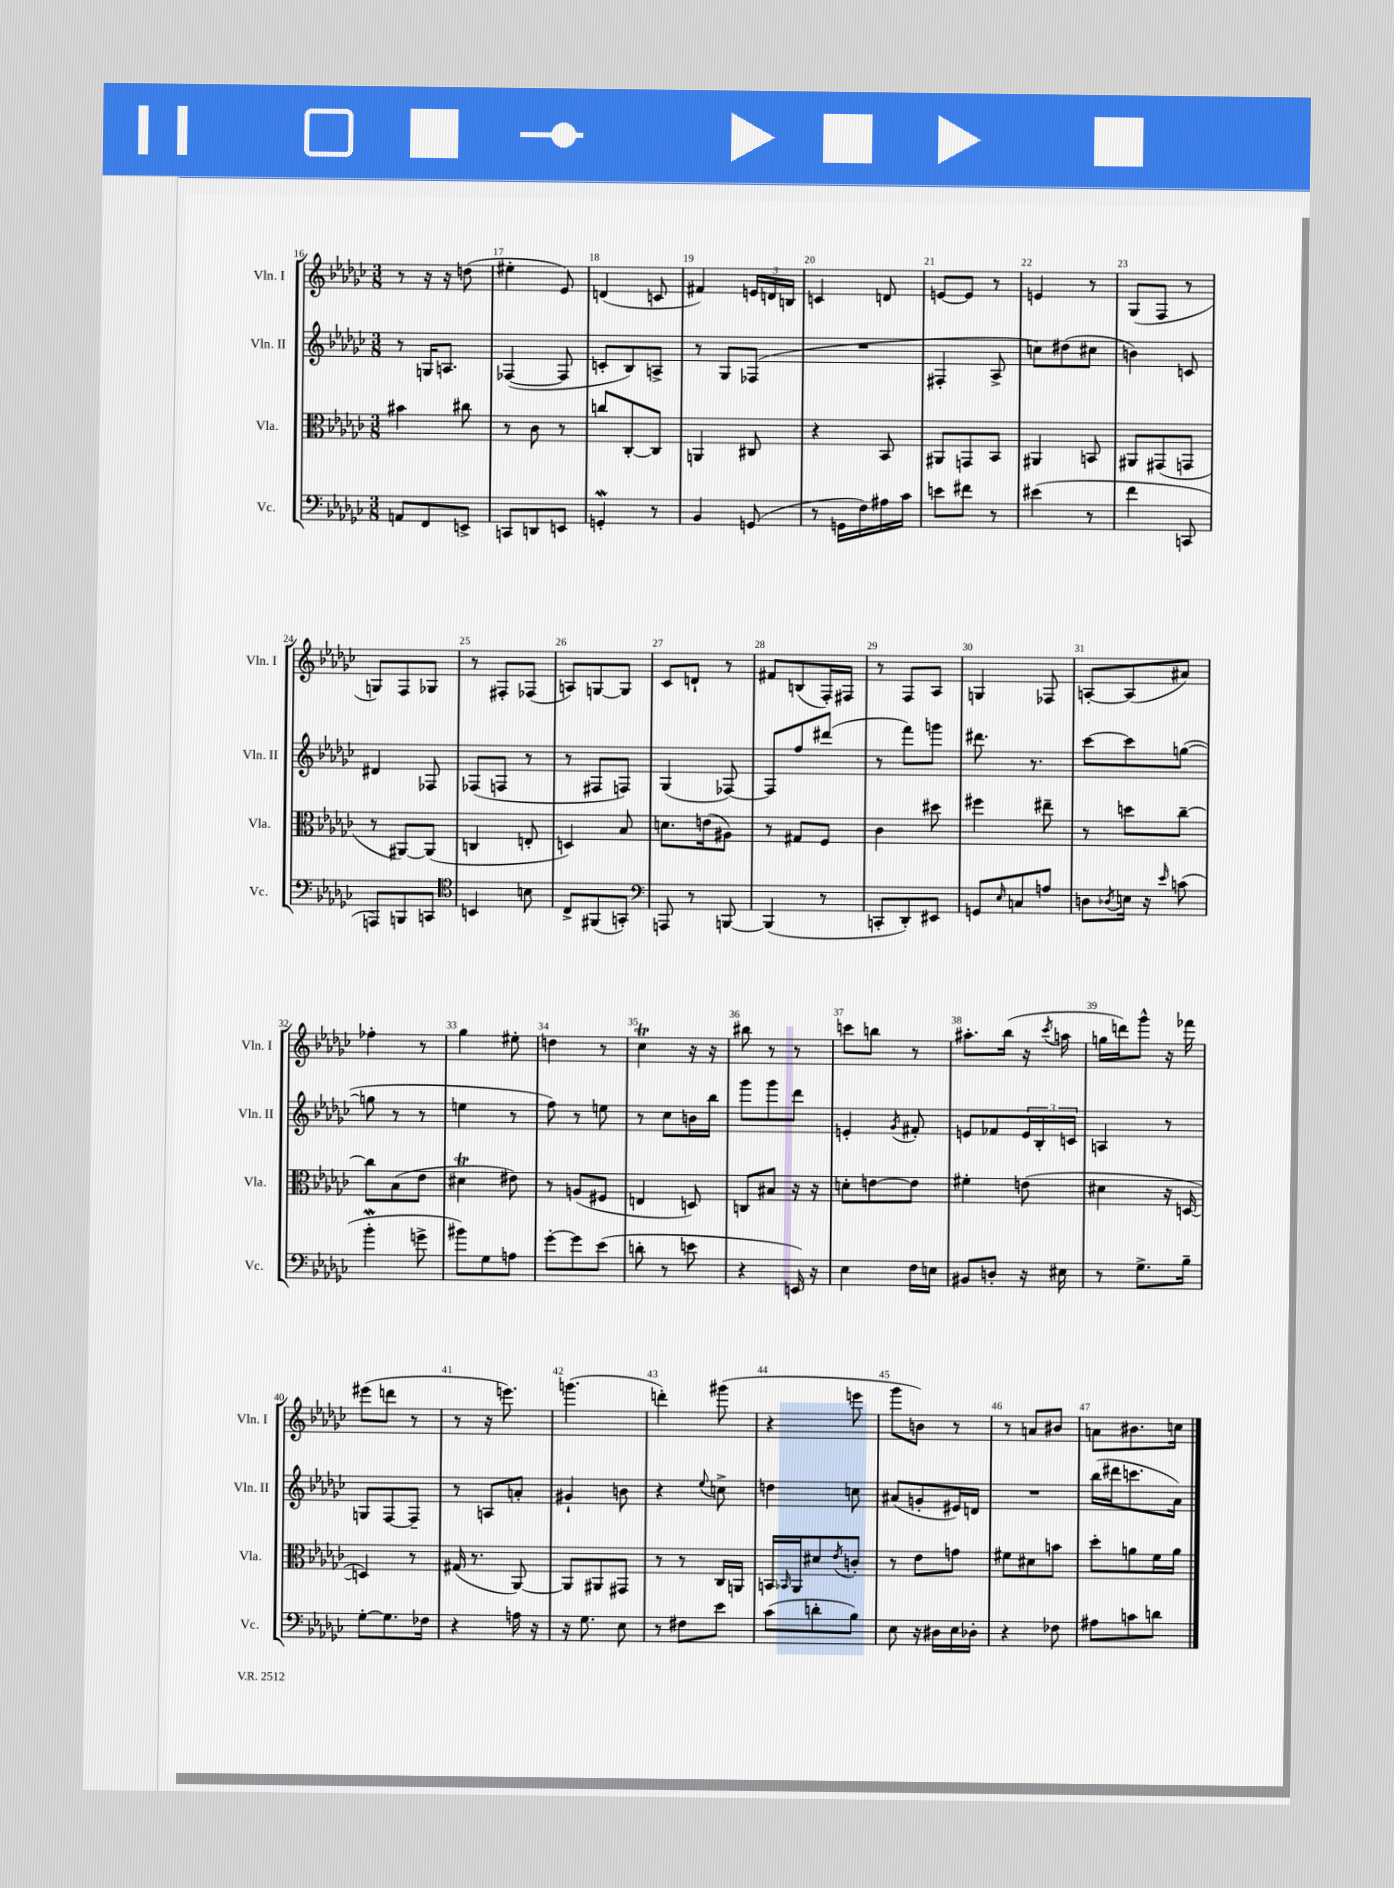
<<
\new StaffGroup <<
\new Staff = "s0" \with { instrumentName = "Vln. I" shortInstrumentName = "Vln. I" } {
    \clef treble \key ges \major \numericTimeSignature \time 3/8
    r8 r16 r16 d''8( |
    eis''4-. ees'8) |
    d'4( c'8 |
    fis'4) \tuplet 3/2 { e'16 d'16 b16 } |
    c'4 d'8 |
    e'8~ e'8 r8 |
    e'4 r8 |
    ges8( f8 r8 |
    g8) f8 ges8 |
    r8 fis8-. fes8( |
    a8) g8~ g8 |
    ces'8 d'8-! r8 |
    fis'8 b8( f16-.) fis16 |
    r8 f8 aes8 |
    g4 fes8 |
    a8~-. a8( ais'8) |
    fes''4-. r8 |
    ges''4 eis''8-. |
    d''4 r8 |
    ces''4\trill r16 r16 |
    bis''8 r8 r8 |
    c'''8 b''8 r8 |
    ais''8.-. bes''16( r16 \acciaccatura { ces'''8 } a''16 |
    g''16 d'''16) ges'''8-^ r16 fes'''16 |
    eis'''8( d'''8 r8 |
    r8 r16 e'''8.) |
    g'''4.( |
    d'''4-.) gis'''8( |
    r4 e'''8 |
    ges'''8 b'8) r8 |
    r8 a'8 bis'8 |
    a'8 bis'8. c''16 \bar "|." |
}
\new Staff = "s1" \with { instrumentName = "Vln. II" shortInstrumentName = "Vln. II" } {
    \clef treble \key ges \major \numericTimeSignature \time 3/8
    r8 g16 a8. |
    fes4~( fes8 |
    c'8-. bes8) a8-> |
    r8 ges8 fes8( |
    R4. |
    fis4-. aes8-> |
    c''8) dis''8( cis''8 |
    b'4) c'8 |
    dis'4 fes8 |
    fes8( f8 r8 |
    r8 fis8 f8) |
    ges4( fes8~) |
    fes8 f''8 dis'''8( |
    r8 f'''8) g'''8 |
    dis'''8. r8. |
    ces'''8~ ces'''8 g''8~( |
    g''8 r8 r8 |
    e''4 r8 |
    f''8) r8 e''8 |
    r8 ces''8 b'16 bes''16 |
    ges'''8 ges'''8 des'''8 |
    e'4-. \acciaccatura { ges'8 } fis'8-. |
    e'8 fes'8 \tuplet 3/2 { e'16 bes16-. c'16 } |
    a4 r8 |
    g8 f8~ f8-- |
    r8 a8 a'8-. |
    gis'4-! b'8 |
    r4 \appoggiatura { ees''8 } c''8-> |
    d''4 c''8 |
    ais'8( g'8-. eis'16) d'16 |
    R4. |
    bes''16( dis'''16 c'''8. aes'16) \bar "|." |
}
\new Staff = "s2" \with { instrumentName = "Vla." shortInstrumentName = "Vla." } {
    \clef alto \key ges \major \numericTimeSignature \time 3/8
    bis'4 cis''8 |
    r8 ces'8 r8 |
    c''8 ces8~-. ces8 |
    a,4 cis8 |
    r4 bes,8 |
    ais,8 g,8 bes,8 |
    ais,4 b,8 |
    ais,8 gis,8( g,8 |
    r8 ais,8~) ais,8( |
    c4 e8-. |
    d4) bes8 |
    d'8. e'16( ais8) |
    r8 gis8 f8 |
    ces'4 dis''8 |
    fis''4 eis''8-- |
    r8 d''8 ces''8~-- |
    ces''8 bes8( ees'8 |
    dis'4\trill eis'8) |
    r8 a8( fis8 |
    e4 d8) |
    c8 bis8 r16 r16 |
    d'8-. e'8~ e'8 |
    fis'4-. e'8( |
    dis'4 r16 d16~ |
    d4) r8 |
    gis16( r8. aes,8~) |
    aes,8 ais,8 gis,8 |
    r8 r8 ces16 a,16 |
    b,16 \grace { bes,16 } aes,16 dis'8 \acciaccatura { ees'8 } c'8-. |
    r8 ees'8 g'8 |
    fis'8 dis'8 b'8 |
    des''8-. a'8 f'16 a'16 \bar "|." |
}
\new Staff = "s3" \with { instrumentName = "Vc." shortInstrumentName = "Vc." } {
    \clef bass \key ges \major \numericTimeSignature \time 3/8
    a,8 f,8 e,8-> |
    c,8 d,8 e,8 |
    g,4-.\mordent r8 |
    bes,4 g,8( |
    r8 g,16 f16) ais16 ces'16 |
    e'8 fis'8 r8 |
    eis'4( r8 |
    f'4 c,8 |
    a,,8) b,,8 c,8 |
    \clef tenor b,4 b8 |
    ces8-> fis,8( g,8-.) |
    \clef bass a,,8 r8 b,,8~ |
    b,,4( r8 |
    c,8-. des,8-.) eis,8 |
    g,8 \grace { ees16 } c8 a8 |
    d8 \acciaccatura { des8 } e16 r16 \grace { ees'16 } c'8( |
    bes'4-.\mordent g'8-> |
    bis'8) ges8 a8 |
    ges'8~-. ges'8 ees'8( |
    d'8-. r8 e'8 |
    r4 e,16) r16 |
    ees4 f16 e16 |
    bis,8 d8-. r16 eis16 |
    r8 ges8.-> bes16-- |
    ges8~-. ges8. fes16 |
    r4 a16 r16 |
    r16 ges8. ees8 |
    r8 fis8 ees'8 |
    ces'8( d'8-. bes8) |
    ees8 r16 dis16 ees16 des16-. |
    r4 fes8 |
    ais8 c'8 d'8 \bar "|." |
}
>>
>>
\layout { \context { \Score currentBarNumber = #16 \override BarNumber.break-visibility = ##(#f #t #t) barNumberVisibility = #all-bar-numbers-visible } }
